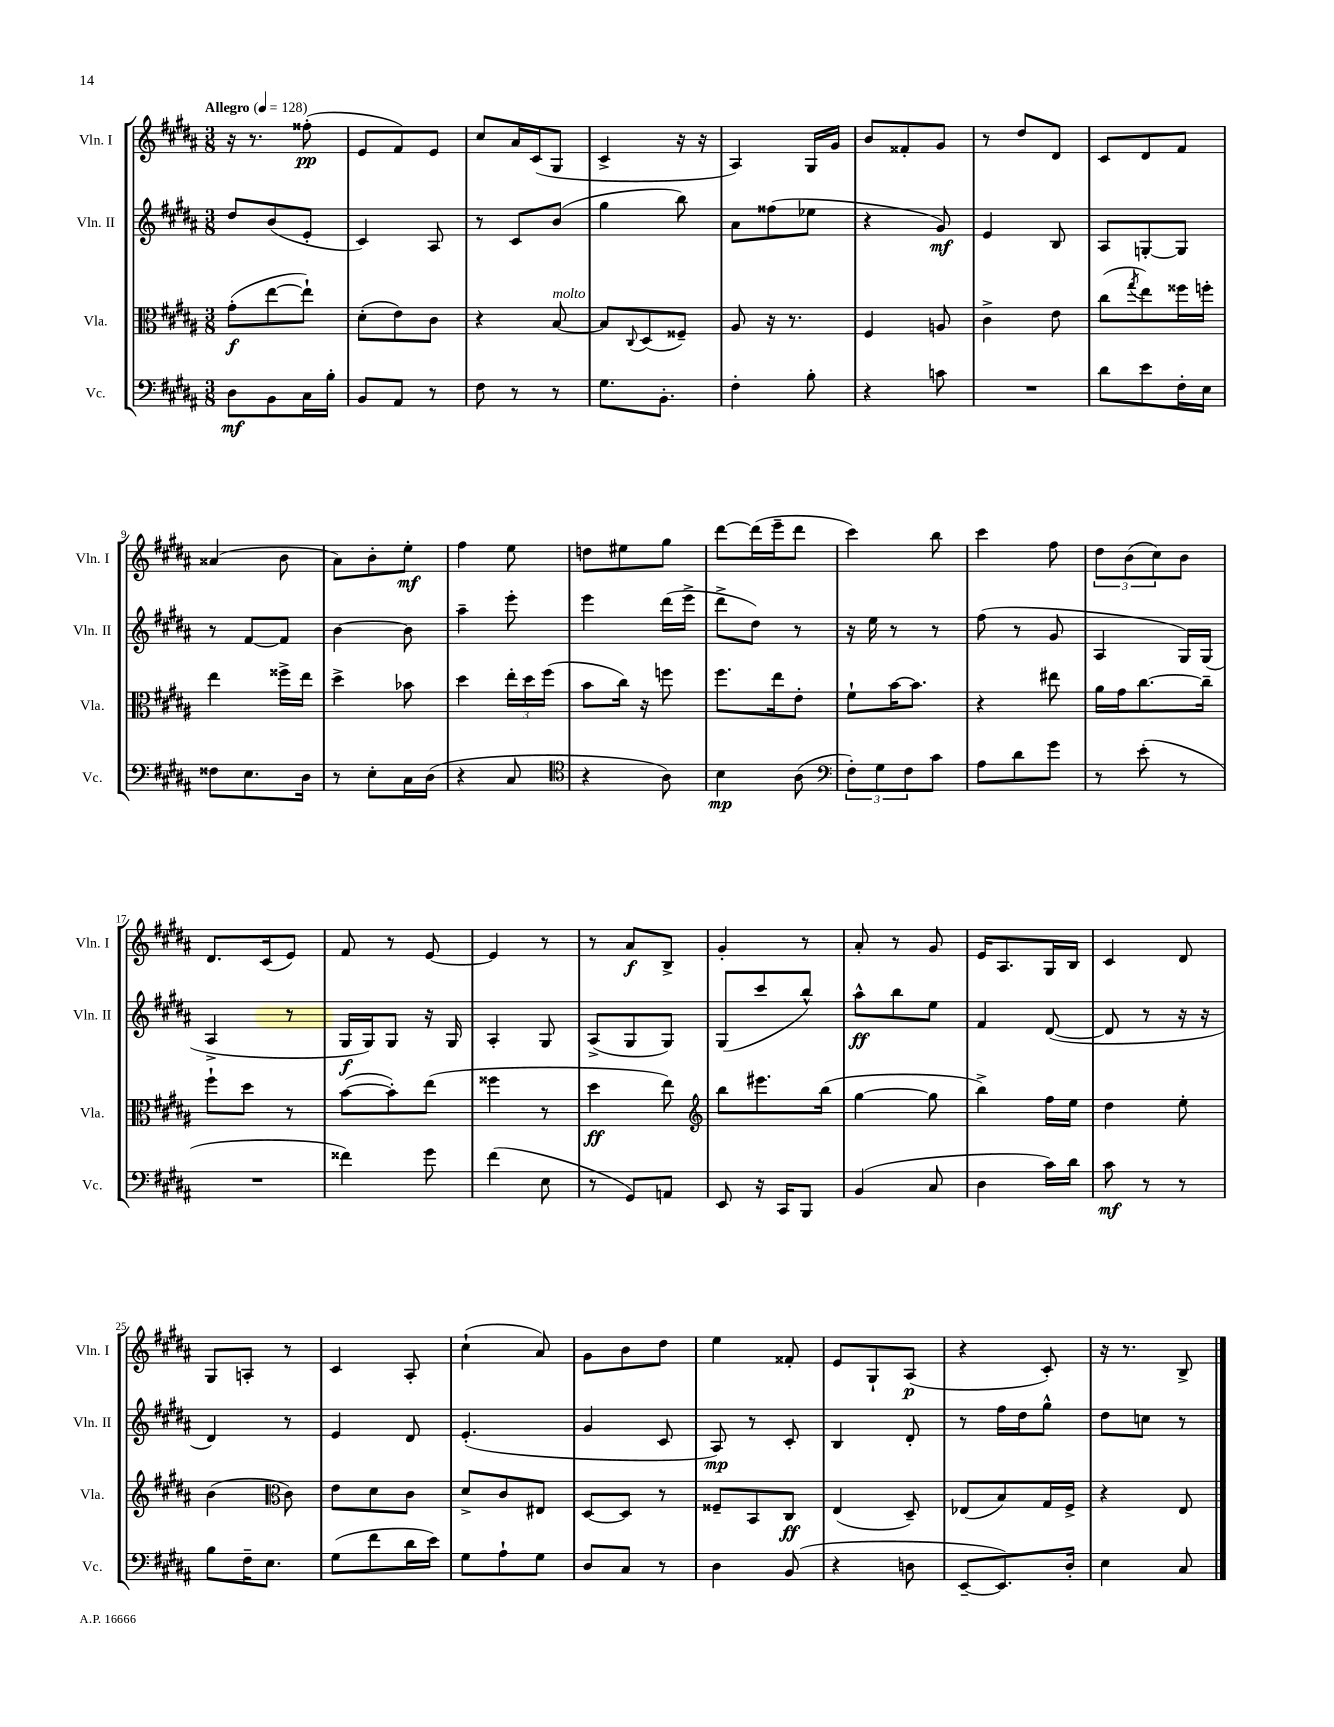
<<
\new StaffGroup <<
\new Staff = "s0" \with { instrumentName = "Vln. I" shortInstrumentName = "Vln. I" } {
    \clef treble \key b \major \numericTimeSignature \time 3/8 \tempo "Allegro" 4 = 128
    r16 r8. fisis''8-.\pp( |
    e'8 fis'8) e'8 |
    cis''8 ais'16 cis'16( gis8 |
    cis'4-> r16 r16 |
    ais4) gis16 gis'16 |
    b'8 fisis'8-. gis'8 |
    r8 dis''8 dis'8 |
    cis'8 dis'8 fis'8 |
    aisis'4( b'8 |
    ais'8) b'8-. e''8-.\mf |
    fis''4 e''8 |
    d''8 eis''8 gis''8 |
    dis'''8~ dis'''16( e'''16-- dis'''8 |
    cis'''4) b''8 |
    cis'''4 fis''8 |
    \tuplet 3/2 { dis''8 b'8( cis''8) } b'8 |
    dis'8. cis'16( e'8) |
    fis'8 r8 e'8~ |
    e'4 r8 |
    r8 ais'8\f b8-> |
    gis'4-. r8 |
    ais'8-. r8 gis'8 |
    e'16 ais8. gis16 b16 |
    cis'4 dis'8 |
    gis8 a8-. r8 |
    cis'4 ais8-. |
    cis''4-!( ais'8) |
    gis'8 b'8 dis''8 |
    e''4 fisis'8-. |
    e'8 gis8-! ais8\p( |
    r4 cis'8-.) |
    r16 r8. b8-> \bar "|." |
}
\new Staff = "s1" \with { instrumentName = "Vln. II" shortInstrumentName = "Vln. II" } {
    \clef treble \key b \major \numericTimeSignature \time 3/8
    dis''8 b'8( e'8-. |
    cis'4) ais8 |
    r8 cis'8 b'8( |
    gis''4 b''8) |
    ais'8 fisis''8( ees''8 |
    r4 gis'8\mf) |
    e'4 b8 |
    ais8 g8~-. g8 |
    r8 fis'8~ fis'8 |
    b'4~ b'8 |
    ais''4-- e'''8-. |
    e'''4 dis'''16( e'''16-> |
    dis'''8-> dis''8) r8 |
    r16 e''16 r8 r8 |
    fis''8( r8 gis'8 |
    ais4 gis16) gis16( |
    ais4-> r8 |
    gis16\f gis16) gis8 r16 gis16 |
    ais4-. gis8 |
    ais8->( gis8 gis8) |
    gis8( cis'''8 b''8-^) |
    ais''8-^\ff b''8 e''8 |
    fis'4 dis'8~( |
    dis'8 r8 r16 r16 |
    dis'4) r8 |
    e'4 dis'8 |
    e'4.-.( |
    gis'4 cis'8 |
    ais8\mp) r8 cis'8-. |
    b4 dis'8-. |
    r8 fis''16 dis''16 gis''8-^ |
    dis''8 c''8 r8 \bar "|." |
}
\new Staff = "s2" \with { instrumentName = "Vla." shortInstrumentName = "Vla." } {
    \clef alto \key b \major \numericTimeSignature \time 3/8
    gis'8-.\f( e''8~ e''8-!) |
    dis'8-.( e'8) cis'8 |
    r4 b8~^\markup { \italic "molto" } |
    b8 \appoggiatura { cis8 } dis8( fisis8--) |
    ais8 r16 r8. |
    fis4 a8 |
    cis'4-> e'8 |
    cis''8( \acciaccatura { gis''8 } e''8) fisis''16 f''16-. |
    e''4 fisis''16-> e''16 |
    dis''4-> bes'8 |
    dis''4 \tuplet 3/2 { e''16-. dis''16 fis''16( } |
    b'8 cis''16) r16 f''8 |
    fis''8. e''16 e'8-. |
    fis'8-! b'16~ b'8. |
    r4 eis''8 |
    ais'16 gis'16 cis''8.~ cis''16-- |
    fis''8-! dis''8 r8 |
    b'8~( b'8-.) e''8( |
    fisis''4 r8 |
    dis''4\ff e''8) |
    \clef treble b''8 eis'''8. b''16( |
    gis''4~ gis''8 |
    b''4->) fis''16 e''16 |
    dis''4 e''8-. |
    b'4( \clef alto cis'8) |
    e'8 dis'8 cis'8 |
    dis'8-> cis'8 eis8 |
    dis8~ dis8 r8 |
    fisis8-- b,8 cis8\ff |
    e4( dis8--) |
    ees8( b8) gis16 fis16-> |
    r4 e8 \bar "|." |
}
\new Staff = "s3" \with { instrumentName = "Vc." shortInstrumentName = "Vc." } {
    \clef bass \key b \major \numericTimeSignature \time 3/8
    dis8\mf b,8 cis16 b16-. |
    b,8 ais,8 r8 |
    fis8 r8 r8 |
    gis8. b,8.-. |
    fis4-. b8-. |
    r4 c'8 |
    R4. |
    dis'8 e'8 fis16-. e16 |
    fisis8 e8. dis16 |
    r8 e8-. cis16 dis16( |
    r4 cis8 |
    \clef tenor r4 ais8) |
    b4\mp ais8( |
    \clef bass \tuplet 3/2 { fis8-.) gis8 fis8 } cis'8 |
    ais8 dis'8 gis'8 |
    r8 e'8-.( r8 |
    R4. |
    fisis'4) gis'8 |
    fis'4( e8 |
    r8 gis,8) a,8 |
    e,8 r16 cis,16 b,,8 |
    b,4( cis8 |
    dis4 cis'16) dis'16 |
    cis'8\mf r8 r8 |
    b8 fis16-- e8. |
    gis8( fis'8 dis'16 e'16) |
    gis8 ais8-! gis8 |
    dis8 cis8 r8 |
    dis4 b,8( |
    r4 d8 |
    e,8~-- e,8.) dis16-. |
    e4 cis8 \bar "|." |
}
>>
>>
